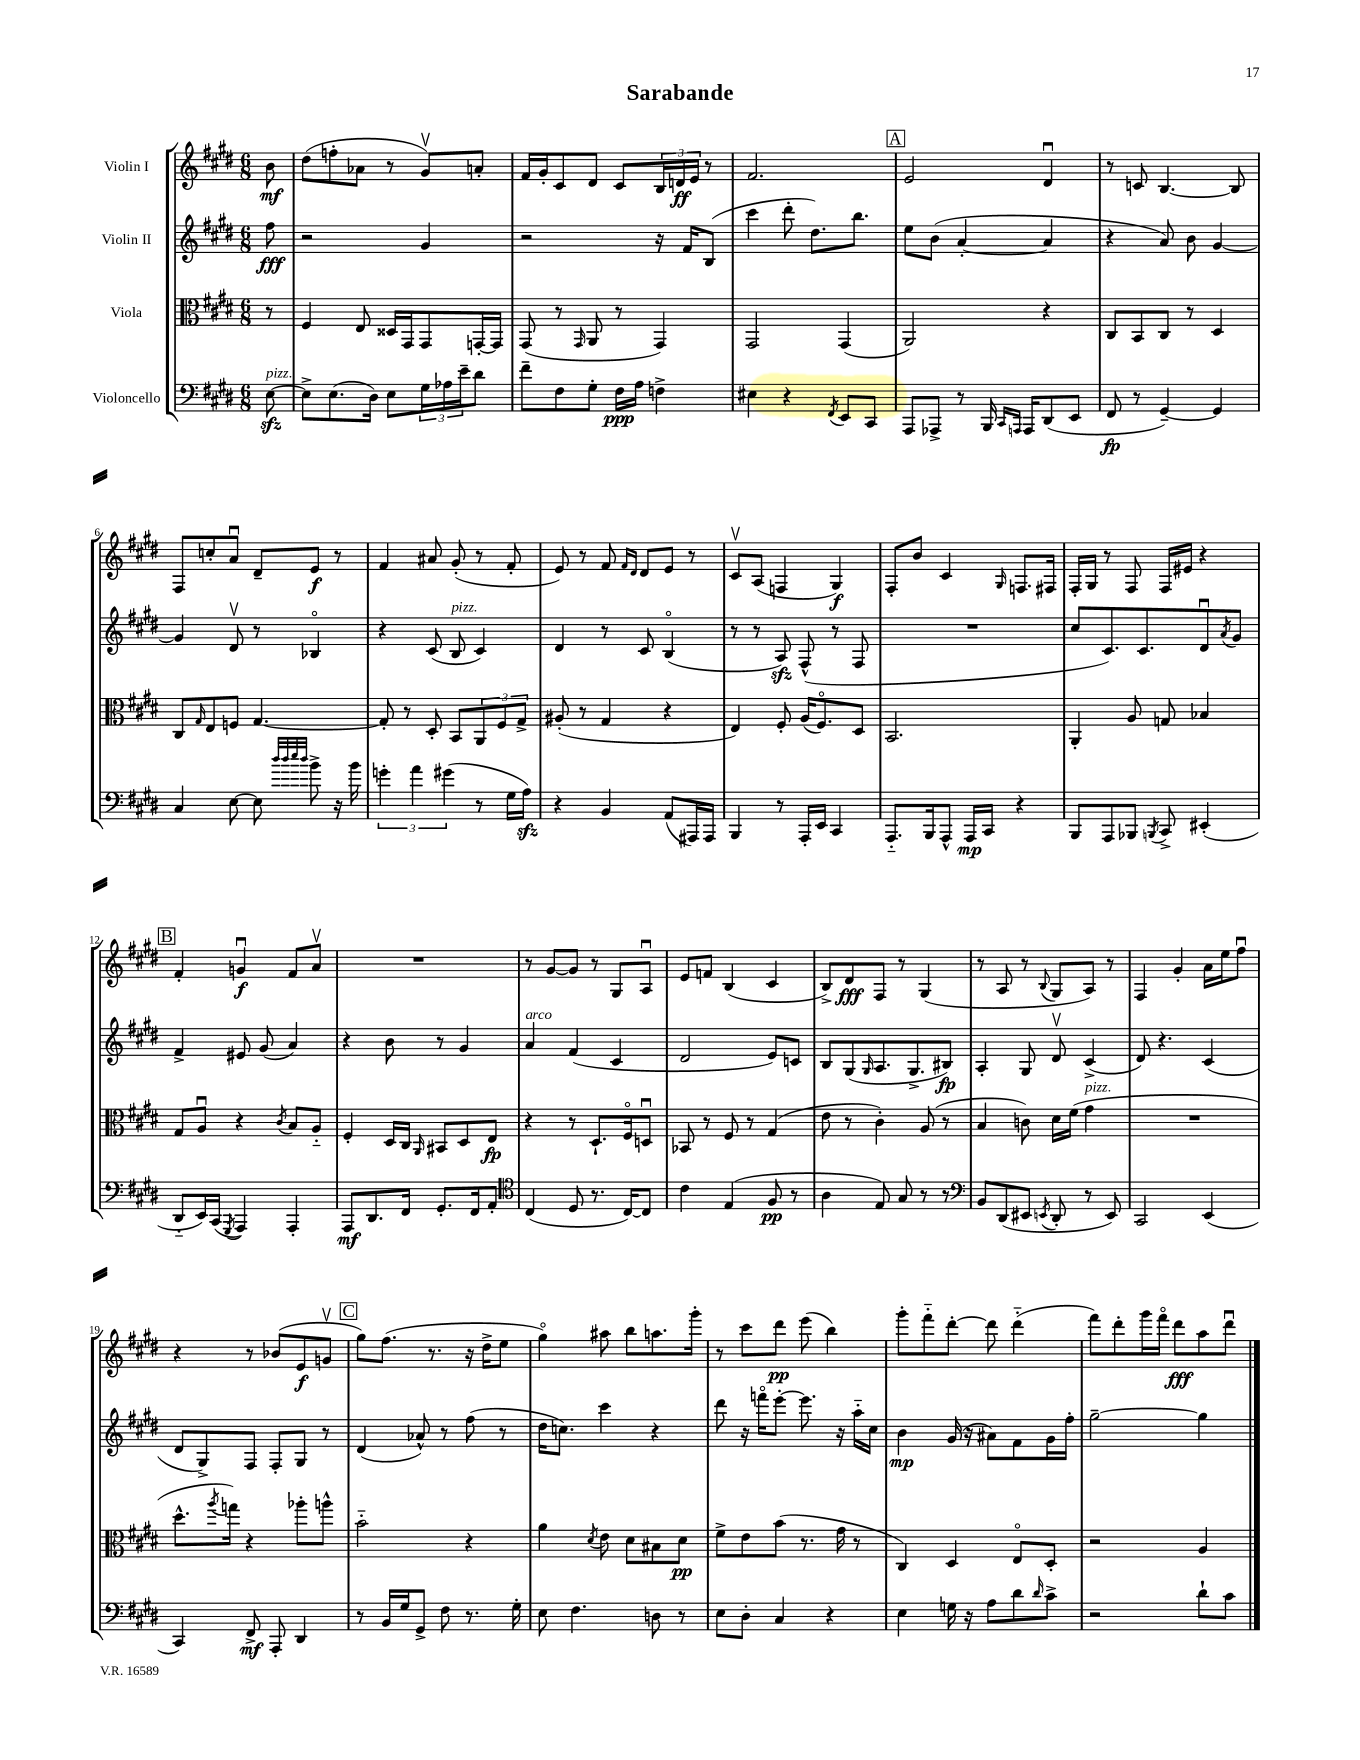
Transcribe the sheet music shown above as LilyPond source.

\header { title = "Sarabande" }
<<
\new StaffGroup <<
\new Staff = "s0" \with { instrumentName = "Violin I" } {
    \clef treble \key e \major \numericTimeSignature \time 6/8 \partial 8
    b'8\mf |
    dis''8( f''8-. aes'8 r8 gis'8\upbow) a'8-. |
    fis'16 gis'16-. cis'8 dis'8 cis'8 \tuplet 3/2 { b16 d'16\ff e'16 } r8 |
    fis'2. |
    \mark \markup { \box "A" } e'2 dis'4\downbow |
    r8 c'8 b4.~ b8 |
    fis8 c''8-. a'8\downbow dis'8-- e'8\f r8 |
    fis'4 ais'8 gis'8-.( r8 fis'8-. |
    e'8) r8 fis'8 \grace { fis'16 dis'16 } dis'8 e'8 r8 |
    cis'8\upbow a8( f4 gis4\f) |
    fis8-. b'8 cis'4 \grace { gis16 } f8. fis16 |
    fis16-. gis16 r8 fis8 fis16 eis'16 r4 |
    \mark \markup { \box "B" } fis'4-. g'4\downbow\f fis'8 a'8\upbow |
    R2. |
    r8 gis'8~ gis'8 r8 gis8 a8\downbow |
    e'8 f'8 b4( cis'4 |
    b8->) dis'8\fff fis8 r8 gis4( |
    r8 a8 r8 \appoggiatura { b8 } gis8 a8) r8 |
    fis4 gis'4-. a'16 e''16 fis''8\downbow |
    r4 r8 bes'8( e'8\f g'8\upbow |
    \mark \markup { \box "C" } gis''8) fis''8.( r8. r16 dis''16-> e''8 |
    gis''4\flageolet) ais''8 b''8 a''8. gis'''16-. |
    r8 cis'''8 dis'''8\pp e'''8( b''4) |
    gis'''8-. fis'''8-_ dis'''8~-. dis'''8 dis'''4-_( |
    fis'''8) dis'''8-. gis'''16 fis'''16\flageolet dis'''8\fff a''8 dis'''8\downbow \bar "|." |
}
\new Staff = "s1" \with { instrumentName = "Violin II" } {
    \clef treble \key e \major \numericTimeSignature \time 6/8 \partial 8
    fis''8\fff |
    r2 gis'4 |
    r2 r16 fis'16 b8( |
    cis'''4 dis'''8-. dis''8.) b''8. |
    \mark \markup { \box "A" } e''8 b'8( a'4~-. a'4 |
    r4 a'8) b'8 gis'4~ |
    gis'4 dis'8\upbow r8 bes4\flageolet |
    r4 cis'8( b8^\markup { \italic "pizz." } cis'4) |
    dis'4 r8 cis'8 b4\flageolet( |
    r8 r8 a8\sfz) fis8-^( r8 fis8 |
    R2. |
    cis''8 cis'8.) cis'8. dis'8\downbow \acciaccatura { a'8 } gis'8 |
    \mark \markup { \box "B" } fis'4-> eis'8 gis'8( a'4) |
    r4 b'8 r8 gis'4 |
    a'4^\markup { \italic "arco" } fis'4( cis'4 |
    dis'2 e'8) c'8 |
    b8 gis8( \grace { gis16 } a8. gis8.-> bis8\fp) |
    a4-. gis8 dis'8\upbow cis'4->( |
    dis'8) r4. cis'4( |
    dis'8 gis8->) fis8 fis8-. gis8 r8 |
    \mark \markup { \box "C" } dis'4( aes'8-^) r8 fis''8( r8 |
    dis''16 c''8.) cis'''4 r4 |
    dis'''8 r16 f'''16\flageolet e'''8~-. e'''8. r16 a''16-_ cis''16 |
    b'4\mp gis'16( r16 ais'8) fis'8 gis'16 fis''16-. |
    gis''2~-- gis''4 \bar "|." |
}
\new Staff = "s2" \with { instrumentName = "Viola" } {
    \clef alto \key e \major \numericTimeSignature \time 6/8 \partial 8
    r8 |
    fis4 e8 disis16 gis,16 gis,8 g,16~-. g,16 |
    gis,8( r8 \grace { gis,16 } a,8 r8 gis,4) |
    gis,2 gis,4( |
    \mark \markup { \box "A" } a,2) r4 |
    cis8 b,8 cis8 r8 dis4 |
    cis8 \grace { gis16 } e8 f8 gis4.~ |
    gis8-. r8 dis8-. b,8 \tuplet 3/2 { a,8 fis8 gis8-> } |
    ais8-.( r8 gis4 r4 |
    e4) fis8-. a16( fis8.\flageolet) dis8 |
    b,2. |
    a,4-. a8 g8 bes4 |
    \mark \markup { \box "B" } gis8 a8\downbow r4 \acciaccatura { cis'8 } b8 a8-_ |
    fis4-. dis16 cis16 \grace { a,16 } bis,8 dis8 e8\fp |
    r4 r8 dis8.-! fis16\flageolet d8\downbow |
    bes,8 r8 fis8 r8 gis4( |
    e'8 r8 cis'4-.) a8( r8 |
    b4 c'8) dis'16 fis'16( gis'4^\markup { \italic "pizz." } |
    R2. |
    dis''8.-^ \acciaccatura { a''8 } g''16) r4 aes''8-. a''8-^ |
    \mark \markup { \box "C" } b'2-_ r4 |
    a'4 \acciaccatura { dis'8 } e'8 dis'8 bis8 dis'8\pp |
    fis'8-> e'8 b'8( r8. gis'16 r8 |
    cis4) dis4 e8\flageolet dis8-. |
    r2 a4 \bar "|." |
}
\new Staff = "s3" \with { instrumentName = "Violoncello" } {
    \clef bass \key e \major \numericTimeSignature \time 6/8 \partial 8
    e8~\sfz^\markup { \italic "pizz." } |
    e8-> e8.( dis16) e8 \tuplet 3/2 { gis16 aes16 e'16-- } dis'8 |
    fis'8-- fis8 gis8-. fis16\ppp a16 f4-> |
    eis4 r4 \acciaccatura { fis,8 } e,8 cis,8 |
    \mark \markup { \box "A" } a,,8 aes,,8-> r8 b,,16 \grace { cis,16 a,,16 } a,,16 dis,8( e,8 |
    fis,8\fp r8 gis,4~--) gis,4 |
    cis4 e8~ e8 \grace { dis''32 dis''32 e''32 dis''32 } b'8-> r16 b'16 |
    \tuplet 3/2 { g'4-. a'4 gis'4( } r8 gis16 a16\sfz) |
    r4 b,4 a,8( ais,,16) ais,,16 |
    b,,4 r8 a,,16-. e,16 cis,4 |
    a,,8.-_ b,,16 a,,8-^ a,,16\mp cis,16 r4 |
    b,,8 a,,8 bes,,8 \acciaccatura { b,,8 } cis,8-> eis,4-.( |
    \mark \markup { \box "B" } dis,8-_ e,16) cis,16( \acciaccatura { gis,,8 } a,,4) a,,4-. |
    a,,8\mf dis,8. fis,16 gis,8.-. fis,16 a,8-. |
    \clef tenor cis4( dis8 r8. cis16~) cis8 |
    cis'4 e4( fis8\pp r8 |
    a4 e8) gis8 r8 r8 |
    \clef bass b,8 dis,8( eis,8 \acciaccatura { e,8 } dis,8-. r8 e,8) |
    cis,2 e,4( |
    cis,4) fis,8->\mf a,,8-. dis,4 |
    \mark \markup { \box "C" } r8 b,16 gis16 gis,8-> fis8 r8. gis16-. |
    e8 fis4. d8 r8 |
    e8 dis8-. cis4 r4 |
    e4 g16 r16 a8 dis'8 \grace { dis'16 } cis'8-> |
    r2 dis'8-! cis'8 \bar "|." |
}
>>
>>
